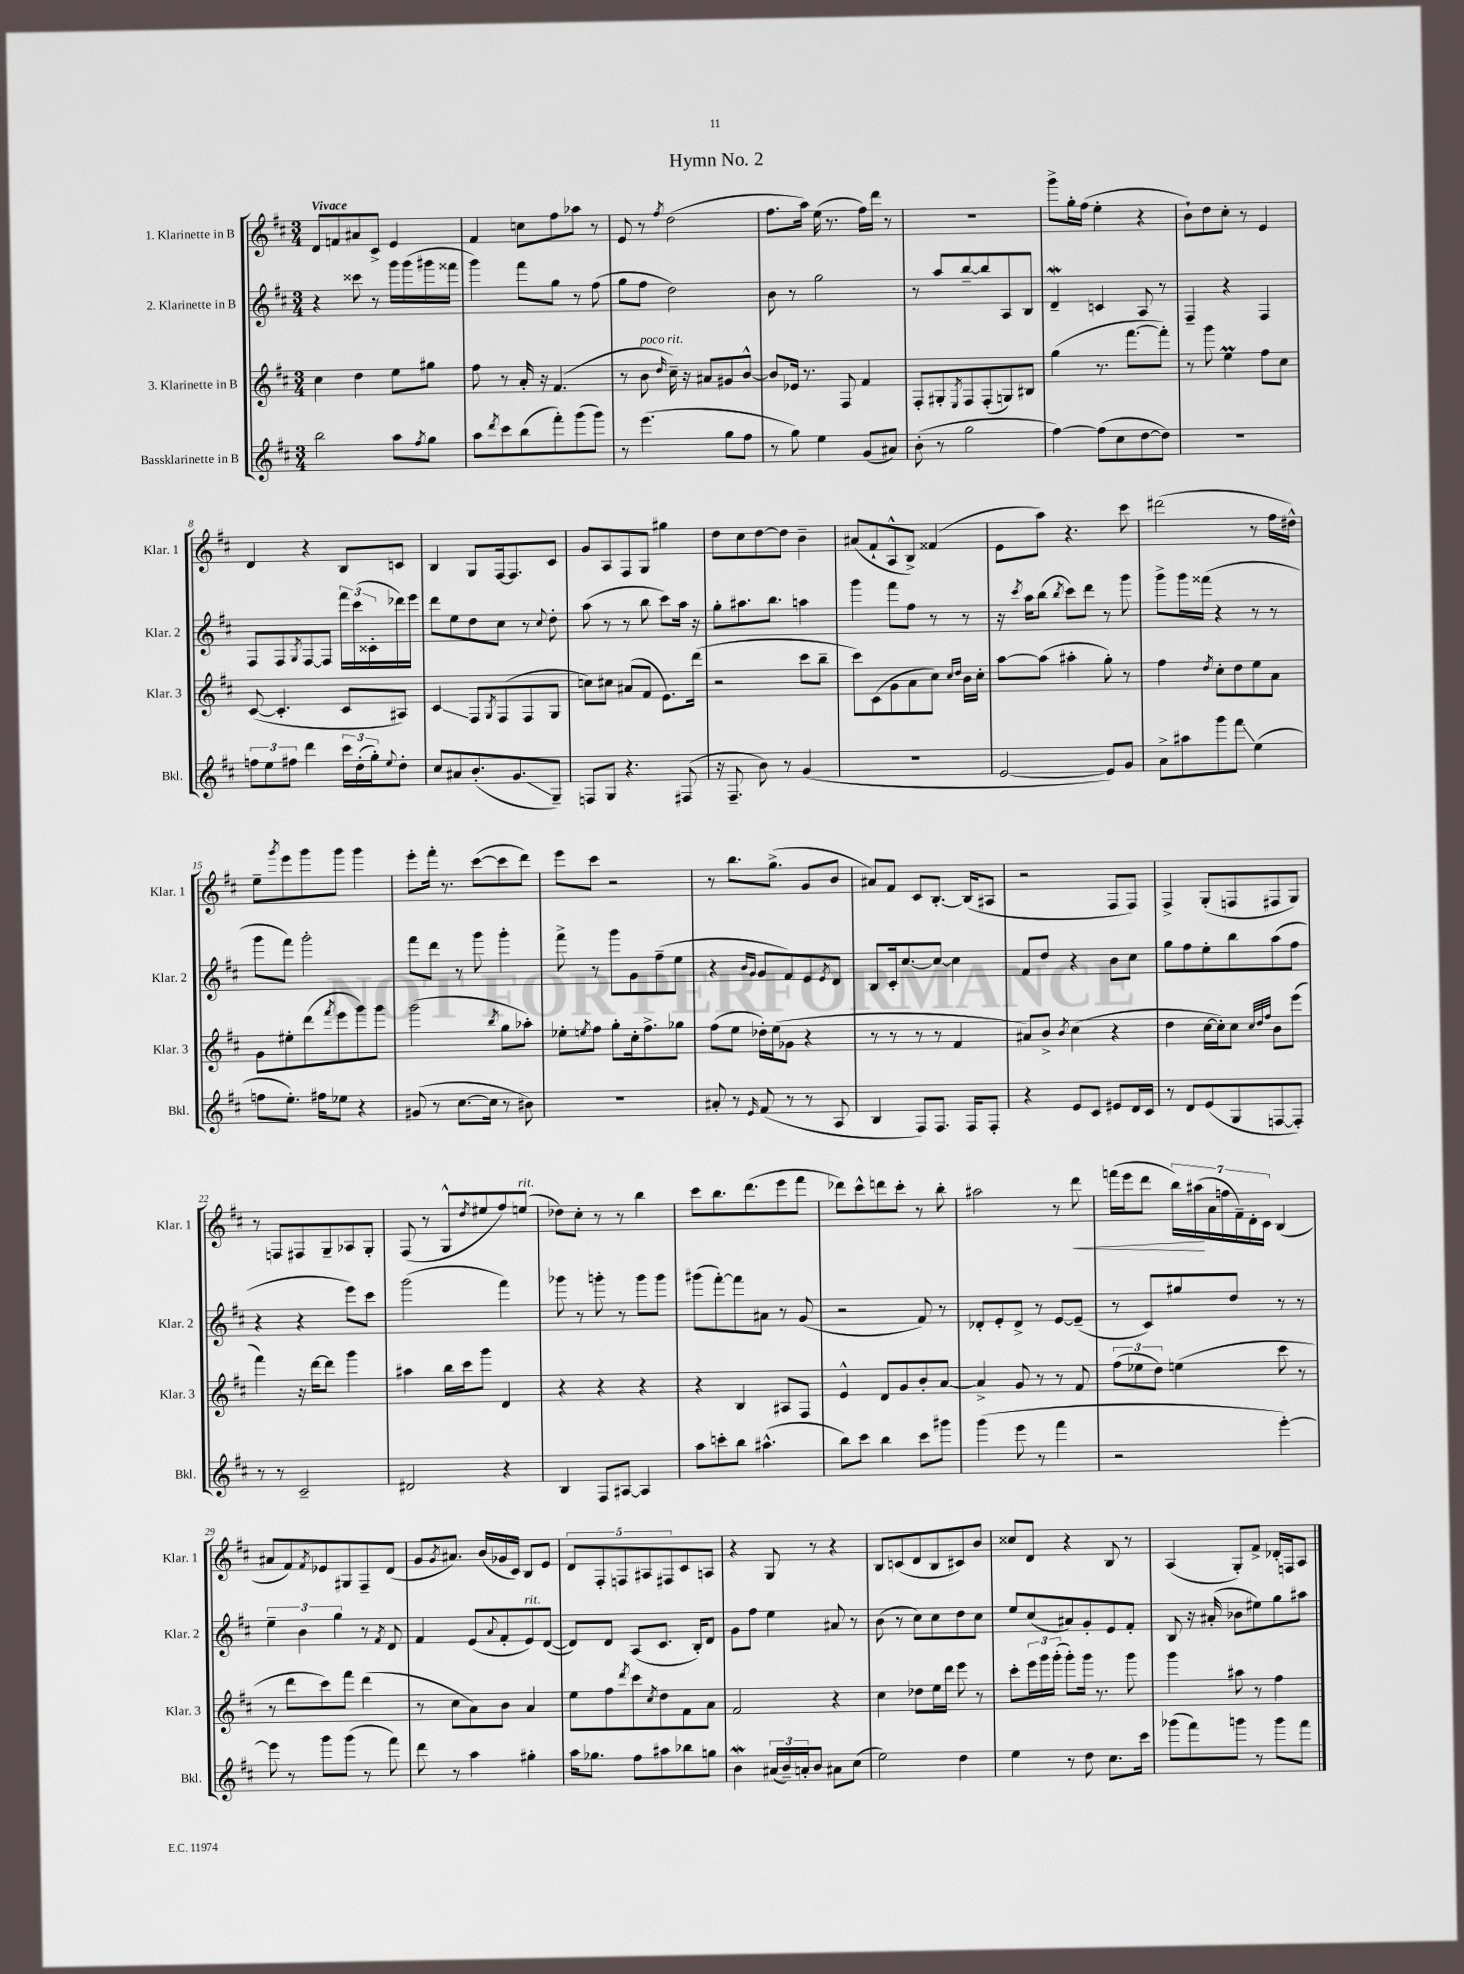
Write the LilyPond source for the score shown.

\header { title = "Hymn No. 2" }
<<
\new StaffGroup <<
\new Staff = "s0" \with { instrumentName = "1. Klarinette in B" shortInstrumentName = "Klar. 1" } {
    \clef treble \key d \major \numericTimeSignature \time 3/4 \tempo "Vivace"
    d'8 f'8 ais'8 cis'8-> e'4 |
    fis'4 c''8 fis''8 aes''8 r8 |
    e'8 r8 \acciaccatura { fis''8 } d''2( |
    fis''8. a''16) e''16( r8. fis''16) d'''16 r8 |
    R2. |
    g'''8-> g''16-. fis''16( e''4-. r4 |
    b'8-!) d''8 cis''8-. r8 e'4 |
    d'4 r4 b8 c'8 |
    b4 g8 fis16~ fis8. cis'8 |
    g'8 a8 fis8 g8 gis''4 |
    d''8 cis''8 d''8~ d''8 b'4-- |
    ais'8( fis'8-! a8-^ b8->) fisis'4( |
    e'8 a''8) r4. cis'''8 |
    dis'''2( r8 fis''16 dis''16-^) |
    e''8-- \acciaccatura { g'''8 } e'''8 g'''8 g'''8 g'''4 |
    e'''8-. fis'''16-. r8. cis'''8~( cis'''8 d'''8) |
    e'''8 cis'''8 r2 |
    r8 b''8. g''8.->( g'8 b'8 |
    ais'8) fis'8 cis'8 b8.~-. b16( ais8 |
    r2 fis8 fis8) |
    fis4-> g8-.( f8 fis8 g8) |
    r8 f8 fis8 g8-- aes8 g8-. |
    fis8( r8 g8-^ \acciaccatura { d''8 } eis''8 fis''8) e''8^\markup { \italic "rit." }( |
    des''8) cis''8-. r8 r8 b''4 |
    cis'''8 b''8. d'''8.( e'''8 fis'''8 |
    des'''8) cis'''8-^ d'''8 cis'''8-. r8 b''8-. |
    ais''2 r8 d'''8\< |
    f'''16( e'''16 d'''8 \tuplet 7/4 { b''16) ais''16\!( a'16 f''16 fis'16--) d'16-. cis'16 } b4( |
    ais'8 fis'8) \acciaccatura { fis'8 } ees'8 gis8 fis8-- d'8( |
    g'8 \acciaccatura { g'8 } ais'8.) b'16( ges'16 cis'16) b8 e'8 |
    \tuplet 5/4 { d'8 fis8-. f8 ais8 fis8 } cis'8 a8 |
    r4 g8 r8 r4 |
    b8 c'8( d'8 b8 cis'8) b'8 |
    cisis''8 d'8 r4 b8 r8 |
    a4( g8-.) fis'8-> des'16-. f16 a8 \bar "|." |
}
\new Staff = "s1" \with { instrumentName = "2. Klarinette in B" shortInstrumentName = "Klar. 2" } {
    \clef treble \key d \major \numericTimeSignature \time 3/4
    r4 cisis'''8 r8 g'''16 g'''16( gis'''16 fisis'''16 |
    g'''4) fis'''8 g''8 r8 fis''8( |
    g''8 fis''8 d''2) |
    b'8 r8 g''2 |
    r8 a''8 b''8~-- b''8 a8 b8 |
    d'4--\mordent c'4 a8 r8 |
    fis4-- r4 fis4 |
    fis8 fis8 \acciaccatura { g8 } fis8~ fis8 \tuplet 3/2 { fis'''16 cis'''16( cisis'16-. } des'''16) e'''16 |
    d'''8 e''8 d''8 cis''8 r8 \appoggiatura { cis''8 } d''8-. |
    a''8( r8 r8 b''8 cis'''8) a''16 r16 |
    g''8-. ais''8. b''8. a''4 |
    g'''4 fis'''8 fis''8 r8 r8 |
    r16 \acciaccatura { cis'''8 } a''16 b''8( \acciaccatura { b''8 } cis'''8) d'''8 r8 g'''8 |
    g'''8-> g'''16 fisis'''16( r4 r8 r8 |
    g'''8 fis'''8) g'''2-. |
    fis'''8 d'''8 r8 g'''8 g'''4-. |
    fis'''8-> r8 g'''8 g'8 fis''8--( e''8 |
    r4 \grace { b'16 g'16 } g'8 fis'8) e'8 \acciaccatura { e'8 } d'8 |
    b8 cis'16-. cis''8.~ cis''8~ cis''4 |
    fis'8 d''8 r4 b'8 cis''8 |
    g''8 fis''8 e''8-. b''8 a''8( fis''8 |
    r4 r4 e'''8) cis'''8 |
    g'''2( fis'''4) |
    ges'''8 r8 g'''8-. r8 g'''8 g'''8 |
    gis'''8( fis'''8~-.) fis'''8 ais'8 r8 g'8( |
    r2 fis'8) r8 |
    des'8-. e'8-. des'8-> r8 e'8~ e'8--( |
    r8 cis'8) gis''8 d''8 r8 r8 |
    \tuplet 3/2 { e''4-- b'4 g''4 } r8 \acciaccatura { fis'8 } d'8 |
    fis'4 e'8( \appoggiatura { a'8 } fis'8-. e'8^\markup { \italic "rit." }) d'8~( |
    d'8) d'8 a8( cis'8. b16-.) d'8 |
    g'8 fis''8 e''4 ais'8 r8 |
    b'8( r8 cis''8) cis''8 d''8 cis''8 |
    e''8 cis''8( ais'8) g'8-. e'8 fis'8-. |
    b8 r16 ais'16-.( bes'8 eis''8) g''8 ais''8 \bar "|." |
}
\new Staff = "s2" \with { instrumentName = "3. Klarinette in B" shortInstrumentName = "Klar. 3" } {
    \clef treble \key d \major \numericTimeSignature \time 3/4
    cis''4 d''4 e''8 gis''8 |
    fis''8 r8 a'16-. r16 fis'4.( |
    r8 b'8^\markup { \italic "poco rit." } \grace { d''16 } cis''16--) r16 ais'8 gis'8 b'8~-^ |
    b'8 ees'16 r8. fis8 fis'4 |
    fis8-. gis8-. \acciaccatura { e8 } fis8 fis8-.( g8) bis8 |
    g''4( r8. fis'''8.~ fis'''8-.) |
    r8 g'''8 e''4\prall fis''8 cis''8 |
    cis'8~( cis'4.-. cis'8 ais8) |
    cis'4\glissando fis8 \acciaccatura { g8 } fis8( fis8 g8 |
    c''8) cis''8 ais'8( fis'8 e'8.) d'''16( |
    r2 cis'''8 b''8-- |
    cis'''8) cis'8( g'8 a'8 cis''8) \grace { cis''16 d''16 } b'16 cis''16-. |
    a''8~ a''8( ais''4-. g''8-.) r8 |
    fis''4 \acciaccatura { d''8 } cis''8-. d''8 e''8 a'8 |
    g'8 eis''8-. d'''8( \acciaccatura { fis'''8 } e'''8 g'''8) g'''8 |
    g'''2( \acciaccatura { b''8 } g''8 aes''8-.) |
    ees''8-. \acciaccatura { e''8 } fis''8 g''8-. cis''16-. fis''8.-> ges''8 |
    fis''8( e''8 des''16-.) e''16( ges'8 r4 |
    r8 r8 r8 r8 fis'4 |
    ais'8) b'8-> \acciaccatura { b'8 } cis''4( r4 |
    d''4 cis''16~ cis''16-.) cis''8 \grace { cis''32 d''32 fis''32 } b'8 e'''8( |
    fis'''4) r16 d'''16~ d'''8 g'''4 |
    ais''4 b''16 cis'''16 g'''8 d'4 |
    r4 r4 r4 |
    r4 b4 ais8 fis8 |
    e'4-^ d'8 g'8 b'8-. a'8~ |
    a'4-> g'8 r8 r8 fis'8 |
    \tuplet 3/2 { fis''8( ees''8 d''8) } e''4( cis'''8 r8 |
    r8 d'''8 cis'''8) fis'''8 d'''4( |
    r8 cis''8 a'8) b'8 a'4 |
    e''8 fis''8 \acciaccatura { d'''8 } cis'''8 \acciaccatura { cis''8 } d''8 fis'8 a'8 |
    fis'2 r4 |
    cis''4 des''8 e''16 d'''16 e'''8 r8 |
    cis'''8-. \tuplet 3/2 { e'''16 g'''16 g'''16-.( } g'''8-.) g'''16 r8. g'''8 |
    g'''4 ais''8 r8 fis''4 \bar "|." |
}
\new Staff = "s3" \with { instrumentName = "Bassklarinette in B" shortInstrumentName = "Bkl." } {
    \clef treble \key d \major \numericTimeSignature \time 3/4
    b''2 a''8 \acciaccatura { fis''8 } g''8 |
    a''8 \acciaccatura { d'''8 } cis'''8 b''8( fis'''8-.) g'''8( g'''8) |
    r8 e'''4.( g''8 fis''8 |
    r8 g''8) e''4 g'8( ais'8) |
    b'8-.( r8 g''2 |
    fis''4~) fis''8( cis''8 d''8~ d''8) |
    R2. |
    \tuplet 3/2 { f''8 e''8 fis''8 } d'''4 \tuplet 3/2 { cis'''16 d''16-.( g''16-.) } \appoggiatura { e''8 } d''8-. |
    cis''8 ais'8 b'8.-.( g'8.\glissando g8--) |
    f8 g8 r4. fis8( |
    r16 fis8.-- b'8) r8 g'4( |
    R2. |
    e'2~ e'8) g'8 |
    a'8-> ais''8 g'''8 fis'''8\glissando e''4( |
    f''8 e''8.-.) fis''16 ees''8 r4 |
    gis'8( r8 cis''8.~ cis''16 r8 bis'8) |
    R2. |
    ais'8-. r8 \grace { e'16 } fis'8( r8 r8 a8 |
    b4 fis8) fis8. fis16 fis8-. |
    r4 e'8 cis'8 eis'8 d'16 cis'16 |
    r8 d'8 e'8( g8 f8~ f8-.) |
    r8 r8 cis'2-- |
    dis'2 r4 |
    b4 fis8 ais8~ ais4 |
    a''8 c'''8-. b''8 ais''4.-^( |
    b''8) cis'''8 b''4 cis'''8 gis'''8 |
    g'''4( e'''8 r8 fis'''4 |
    r2 e'''4~-.) |
    e'''8 r8 g'''8 g'''8( r8 fis'''8) |
    d'''8 r8 a''4 gis''4-. |
    a''16 ges''8. fis''8 ais''8 bes''8 g''8 |
    b'4\mordent \tuplet 3/2 { ais'16( b'16--) a'16-. } b'8 ais'8 cis''8( |
    e''2) d''4 |
    e''4 r8 d''8 cis''8. cis'''16 |
    ges'''8( fis'''8) g'''8 r8 g'''8 fis'''8 \bar "|." |
}
>>
>>
